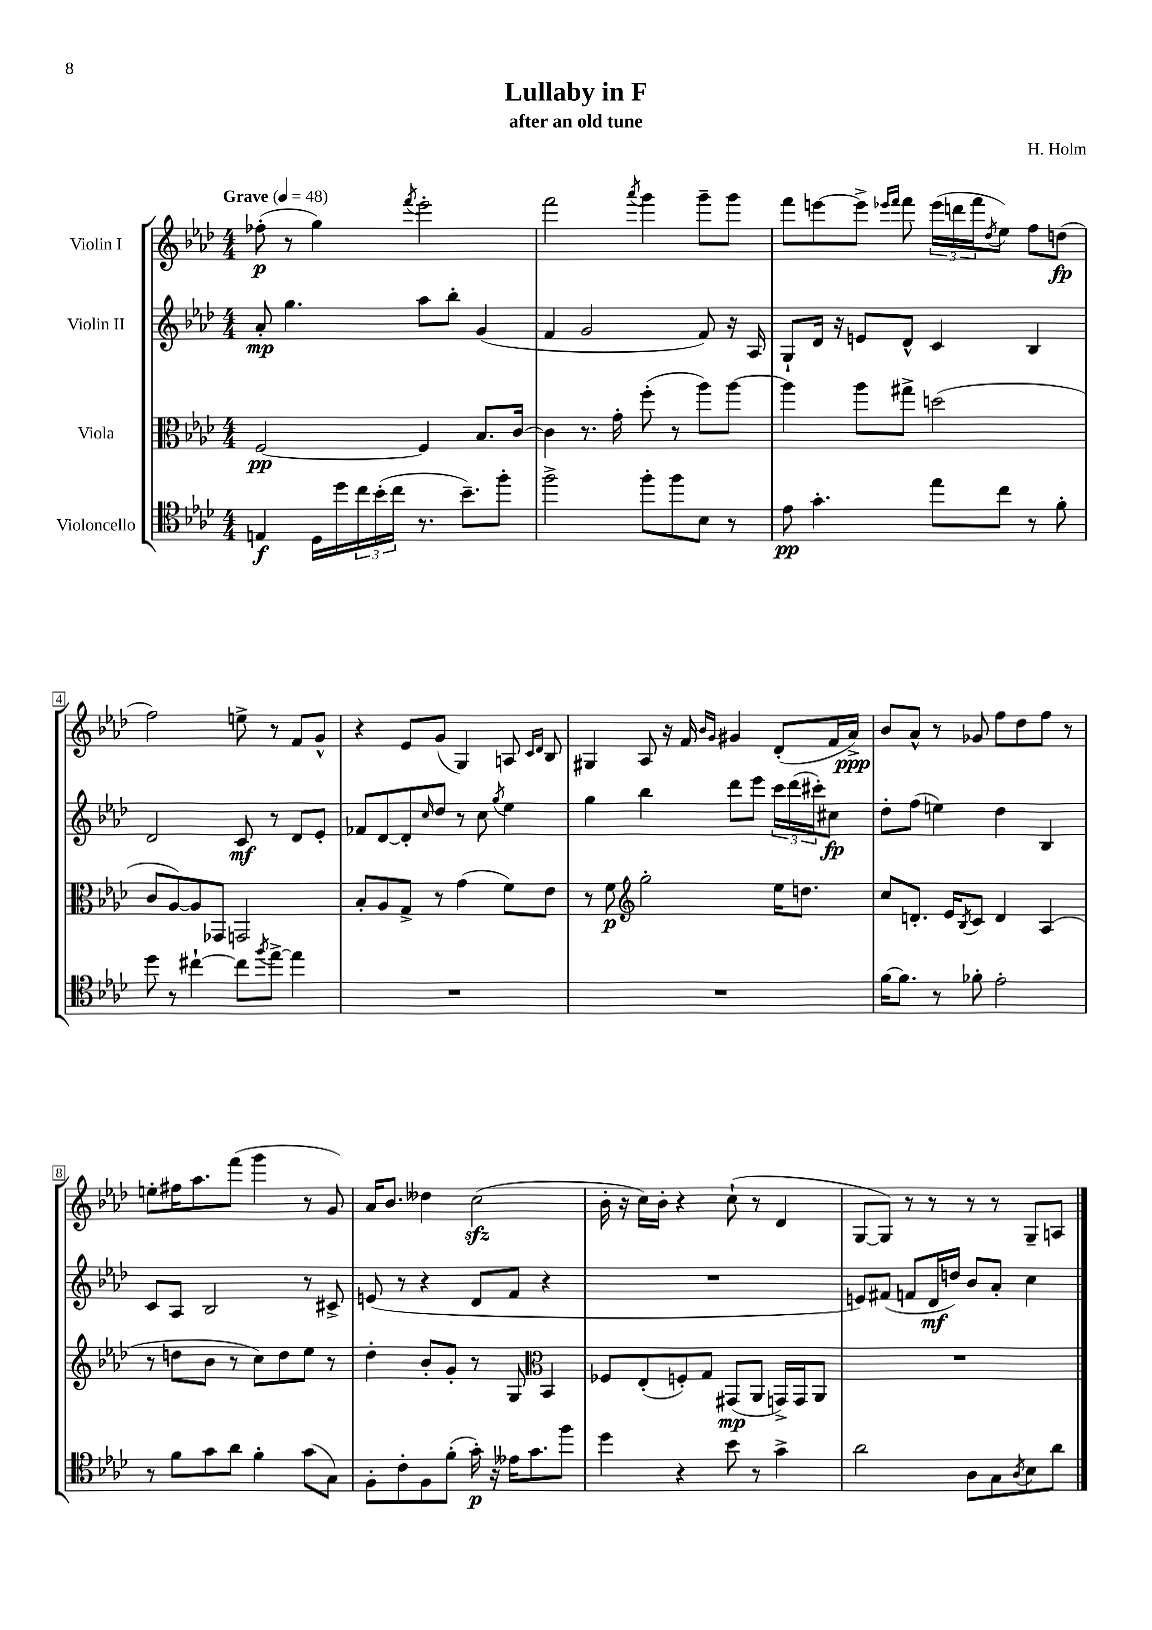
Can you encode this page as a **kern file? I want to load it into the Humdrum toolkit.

**kern	**kern	**kern	**kern
*staff4	*staff3	*staff2	*staff1
*clefC4	*clefC3	*clefG2	*clefG2
*k[b-e-a-d-]	*k[b-e-a-d-]	*k[b-e-a-d-]	*k[b-e-a-d-]
*M4/4	*M4/4	*M4/4	*M4/4
*MM48	*MM48	*MM48	*MM48
4E/	[2F/	8a-'/	(8ff-'\
.	.	4.gg\	8r
16D-\LL	.	.	4gg\)
16dd-\	.	.	.
24cc\	.	.	.
(24b-'\	.	.	.
24cc\JJ	.	.	.
.	.	.	8qfff/
8.r	4F/]	8aa-\L	2eee-'\
.	.	8bb-'\J	.
8.b-~\L)	.	.	.
.	8.B-/L	(4g/	.
8ff'\J	.	.	.
.	[16c/Jk	.	.
=	=	=	=
2ff^\	4c\]	4f/	2fff\
.	8.r	2g/	.
.	16g'\	.	.
.	.	.	8qaaa-/
8ff'\L	(8ff'\	.	4ggg\
8ff\	8r	.	.
8B-\J	8aa-\L)	8f/)	8ggg~\L
8r	[8aa-\J	16r	8ggg\J
.	.	16A-/	.
=	=	=	=
8e-\	4aa-\]	8G`/L	8fff\L
4.g'\	.	16d-/Jk	[8eee\
.	.	16r	.
.	8aa-\L	8e/L	8eee^\]J
.	.	.	16qqeee-/LL
.	.	.	16qqfff/JJ
.	8gg#^\J	8d-^^/J	8fff\
8ee-\L	(2dd\	4c/	(24eee-\LL
.	.	.	24ddd\
.	.	.	24fff\J
.	.	.	8qdd-/
8cc\J	.	.	8ee-\J)
8r	.	4B-/	8ff\L
8f'\	.	.	(8dd\J
=	=	=	=
8dd-\	8c/L	2d-/	2ff\)
8r	[8A-/)	.	.
[4cc#`\	8A-/]	.	.
.	8GG-/J	.	.
8cc#\]L	2GG/	8c/	8ee^\
8qff/	.	.	.
[8ee-^\J	.	8r	8r
4ee-\]	.	8d-/L	8f/L
.	.	8e-'/J	8g^^/J
=	=	=	=
1r	8B-'/L	8f-/L	4r
.	8A-/	[8d-/	.
.	8G^/J	8d-'/]	8e-/L
.	.	16qqcc/	.
.	8r	8dd-/J	(8g/J
.	(4g\	8r	4G/)
.	.	8cc\	.
.	.	8qgg/	.
.	8f\L)	4ee-\	8A/
.	.	.	16qqc/LL
.	.	.	16qqd-/JJ
.	8e-\J	.	8B-/
=	=	=	=
1r	8r	4gg\	4G#/
.	8f\	.	.
*	*clefG2	*	*
.	2gg'\	4bb-\	8A-/
.	.	.	16r
.	.	.	16f/
.	.	.	16qqb-/LL
.	.	.	16qqg/JJ
.	.	8ddd-\L	4g#/
.	.	8eee-\J	.
.	16ee-\LK	24ccc\LL	(8d-'/L
.	.	(24ddd-\	.
.	8.dd\J	.	.
.	.	24ccc#'\J)	.
.	.	8cc#\J	16f/L
.	.	.	16a-^/JJ)
=	=	=	=
[16f\LK	8cc/L	8dd-'\L	8b-/L
8.f\]J	.	.	.
.	8.d'/J	(8ff\J	8a-^^/J
8r	.	4ee\)	8r
.	16e-/LK	.	.
.	8qB-/	.	.
8f-'\	8c/J	.	8g-/
2e-'\	4d/	4dd-\	8ff\L
.	.	.	8dd-\
.	(4A-/	4B-/	8ff\J
.	.	.	8r
=	=	=	=
8r	8r	8c/L	8ee'\L
8f\L	8dd\L	8A-/J	16ff#\K
.	.	.	8.aa-\
8g\	8b-\J	2B-/	.
8a-\J	8r	.	(8fff\J
4f'\	8cc\L)	.	4ggg\
.	8dd\	.	.
(8g\L	8ee-\J	8r	8r
8G\J)	8r	8c#^/	8g/)
=	=	=	=
8F'\L	4dd-'\	(8e/	16a-/LK
.	.	.	8.b-/J
8c'\	.	8r	.
8F\	8b-'/L	4r	4dd--\
(8f'\J	8g'/J	.	.
16g'\)	8r	8d-/L	(2cc\
16r	.	.	.
16e--\LK	8G/	8f/J	.
8.g\	.	.	.
*	*clefC3	*	*
.	4BB-/	4r	.
8ff\J	.	.	.
=	=	=	=
4dd-\	8F-/L	1r	16b-'\
.	.	.	16r
.	(8E-'/	.	16cc\LL)
.	.	.	16b-'\JJ
4r	8F'/)	.	4r
.	8G/J	.	.
8b-\	(8GG#/L	.	(8cc`\
8r	8AA-/J	.	8r
4g^\	16GG^/LL)	.	4d-/
.	16GG/J	.	.
.	8AA-/J	.	.
=	=	=	=
2a-\	1r	8e/L)	[8G/L
.	.	(8f#/J	8G/]J)
.	.	8f/L	8r
.	.	16d-/L	8r
.	.	16dd/JJ)	.
8A-\L	.	8b-/L	8r
8G\	.	8a-'/J	8r
8qA-/	.	.	.
8B-\	.	4cc\	8G~/L
8a-\J	.	.	8A/J
==	==	==	==
*-	*-	*-	*-
